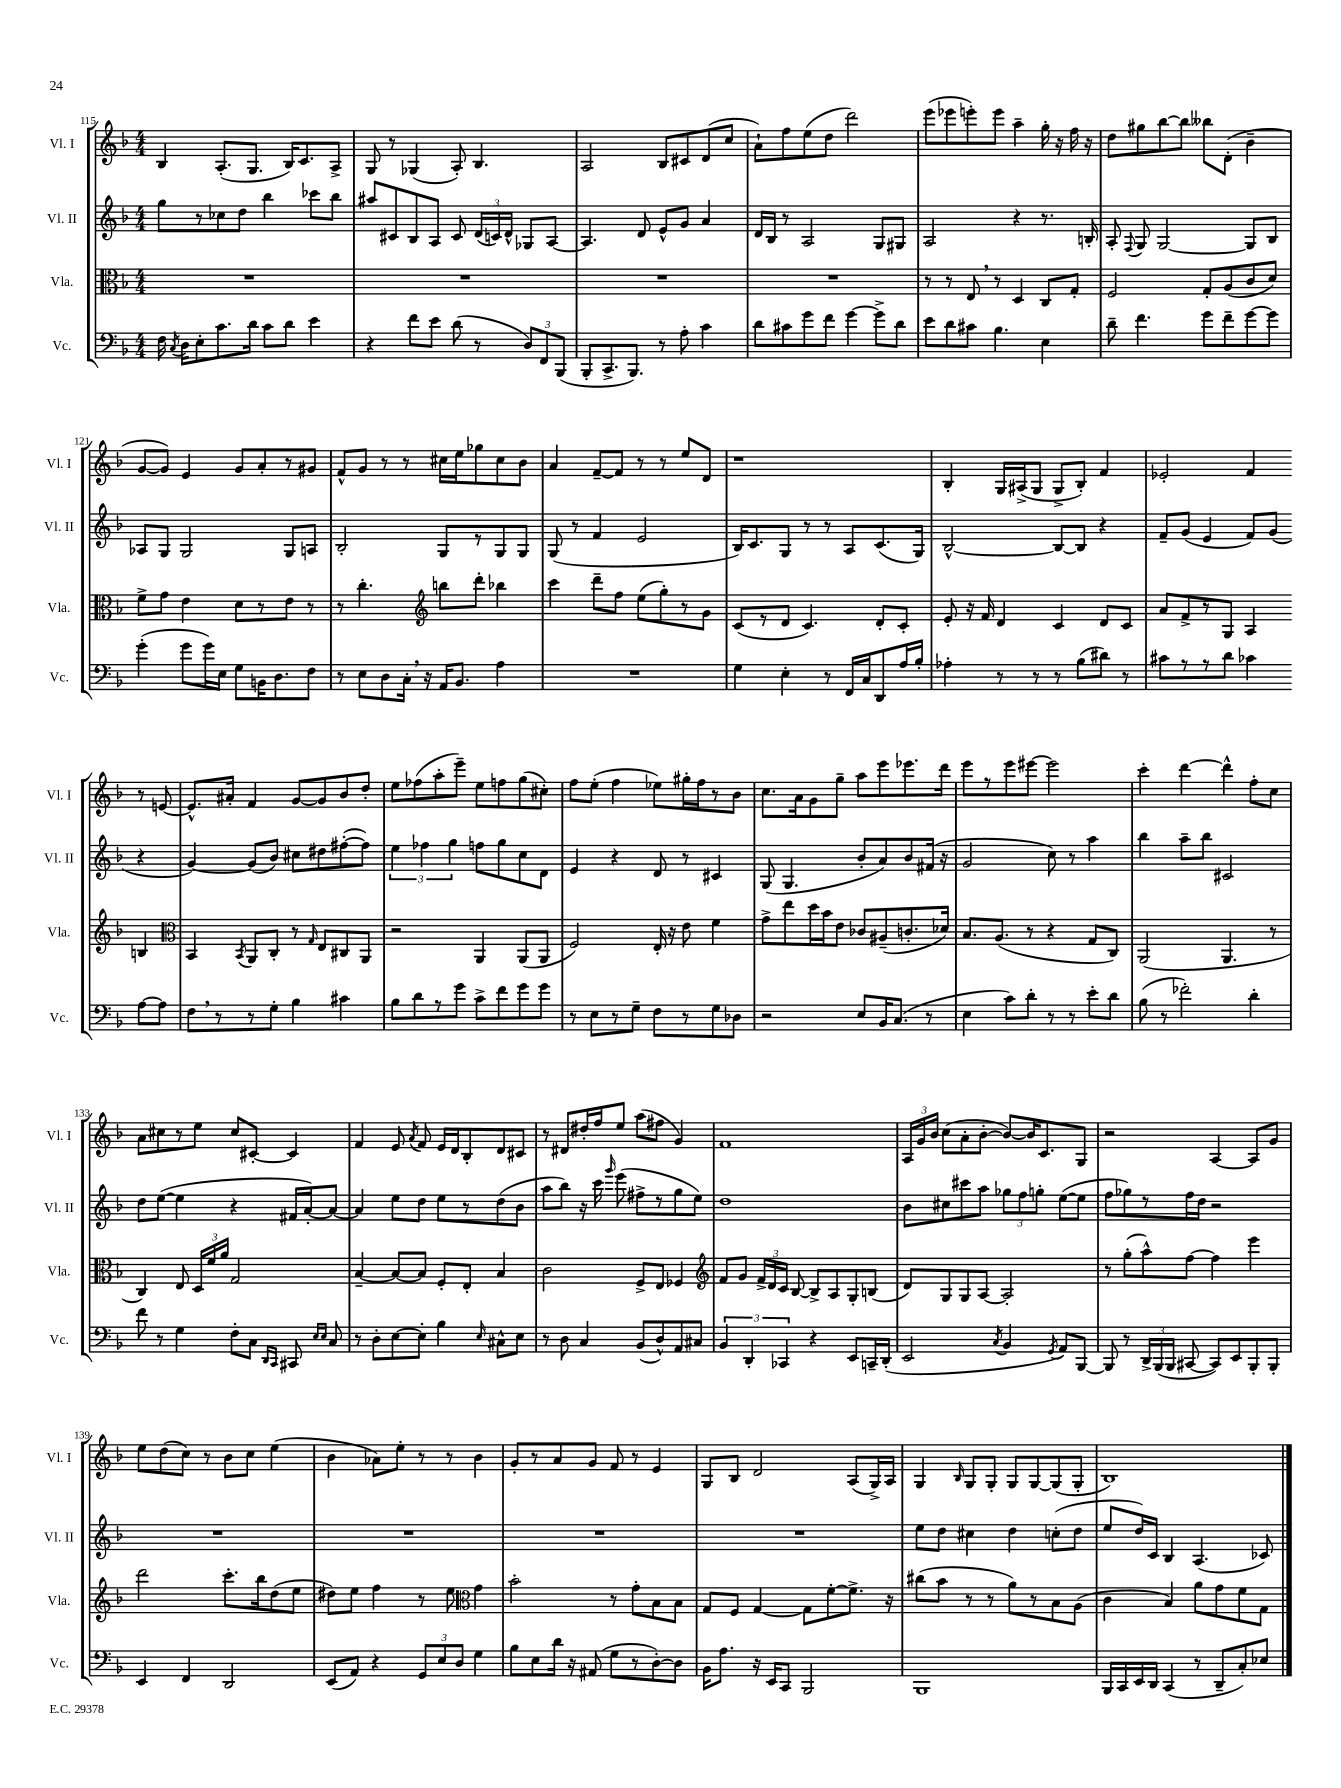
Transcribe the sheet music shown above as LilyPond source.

<<
\new StaffGroup <<
\new Staff = "s0" \with { instrumentName = "Vl. I" shortInstrumentName = "Vl. I" } {
    \clef treble \key f \major \numericTimeSignature \time 4/4
    \autoBeamOff bes4 a8.[-.( g8.] bes16[) c'8. a8]-> |
    g8 r8 ges4( a8-.) bes4. |
    a2 bes8[ cis'8 d'8( c''8] |
    a'8[-!) f''8 e''8( d''8] d'''2) |
    e'''8[( ees'''8 e'''8-.) e'''8] a''4-- g''16-. r16 f''16 r16 |
    d''8[ gis''8 bes''8~ bes''8] beses''8[ d'8]-.( bes'4-- |
    g'8[~ g'8]) e'4 g'8[ a'8-. r8 gis'8] |
    f'8[-^ g'8] r8 r8 cis''16[ e''16 ges''8 cis''8 bes'8] |
    a'4 f'8[~-- f'8] r8 r8 e''8[ d'8] |
    r1 |
    bes4-. g16[ ais16->( g8] g8[-> bes8]-.) f'4 |
    ees'2-. f'4 r8 e'8~ |
    e'8.[-^ ais'16]-. f'4 g'8[~ g'8 bes'8 d''8]-. |
    e''8[ fes''8( a''8-. e'''8]--) e''8[ f''8 g''8( cis''8]-.) |
    f''8[ e''8]-.( f''4 ees''8[) gis''16-. f''16 r8 bes'8] |
    c''8.[ a'16 g'8 g''8]-- a''8[ e'''8 ees'''8. d'''16] |
    e'''8[ r8 e'''8 eis'''8]~ eis'''2 |
    c'''4-. d'''4~ d'''4-^ f''8[-. c''8] |
    a'8[ cis''8 r8 e''8] cis''8[ cis'8]~-. cis'4 |
    f'4 e'8 \acciaccatura { a'8 } f'8 e'16[ d'16 bes8-. d'8 cis'8] |
    r8 dis'8[ dis''16-. f''16 e''8] a''8[( fis''8] g'4) |
    f'1 |
    \tuplet 3/2 { a16[ g'16 bes'16] } c''8[( a'8-. bes'8]~-. bes'8[~) bes'16 c'8. g8] |
    r2 a4~ a8[ g'8] |
    e''8[ d''8( c''8]) r8 bes'8[ c''8] e''4( |
    bes'4 aes'8[) e''8]-. r8 r8 bes'4 |
    g'8[-. r8 a'8 g'8] f'8 r8 e'4 |
    g8[ bes8] d'2 a8[( g16->) a16] |
    g4 \grace { bes16 } g8[ g8]-. g8[ g8~ g8( g8]-. |
    bes1) \bar "|." |
}
\new Staff = "s1" \with { instrumentName = "Vl. II" shortInstrumentName = "Vl. II" } {
    \clef treble \key f \major \numericTimeSignature \time 4/4
    \autoBeamOff g''8[ r8 ces''8 d''8] bes''4 ces'''8[ bes''8] |
    ais''8[ cis'8 bes8 a8] cis'8 \tuplet 3/2 { d'16[( c'16) d'16]-^ } ges8[ a8]~ |
    a4. d'8 e'8[-^ g'8] a'4 |
    d'16[ bes16] r8 a2 g8[ gis8] |
    a2 r4 r8. b16-. |
    a8-. \appoggiatura { f8 } g8 g2~ g8[ bes8] |
    aes8[ g8] g2 g8[ a8] |
    bes2-. g8[ r8 g8 g8] |
    g8( r8 f'4 e'2 |
    bes16[) c'8. g8] r8 r8 a8[ c'8.( g16]) |
    bes2~-^ bes8[~ bes8] r4 |
    f'8[-- g'8]( e'4 f'8[) g'8]( r4 |
    g'4~) g'8[( bes'8]) cis''8[ dis''8 fis''8~-.( fis''8]) |
    \tuplet 3/2 { e''4 fes''4 g''4 } f''8[ g''8 c''8 d'8] |
    e'4 r4 d'8 r8 cis'4 |
    g8( g4. bes'8[-. a'8) bes'8 fis'16]( r16 |
    g'2 c''8) r8 a''4 |
    bes''4 a''8[-- bes''8] cis'2 |
    d''8[ e''8]~( e''4 r4 fis'16[ a'16~-.) a'8]~ |
    a'4 e''8[ d''8] e''8[ r8 d''8( bes'8] |
    a''8[ bes''8]) r16 c'''16 \grace { g'''16 } e'''8( fis''8[-> r8 g''8 e''8]) |
    d''1 |
    bes'8[ cis''8 cis'''8 a''8] \tuplet 3/2 { ges''8[ f''8 g''8]-. } e''8[~( e''8] |
    f''8[ ges''8) r8 f''16 d''16] r2 |
    R1 |
    R1 |
    R1 |
    R1 |
    e''8[ d''8] cis''4 d''4 c''8[-.( d''8] |
    e''8[ d''16) c'16] bes4 a4.( ces'8) \bar "|." |
}
\new Staff = "s2" \with { instrumentName = "Vla." shortInstrumentName = "Vla." } {
    \clef alto \key f \major \numericTimeSignature \time 4/4
    \autoBeamOff R1 |
    R1 |
    R1 |
    R1 |
    r8 r8 e8 \breathe r8 d4 c8[ g8]-. |
    f2 g8[-. a8( c'8 d'8]) |
    f'8[-> g'8] e'4 d'8[ r8 e'8] r8 |
    r8 c''4.-. \clef treble b''8[ d'''8]-. bes''4 |
    c'''4 d'''8[-- f''8] e''8[( g''8-.) r8 g'8] |
    c'8[( r8 d'8] c'4.) d'8[-. c'8]-. |
    e'8-. r16 f'16 d'4 c'4 d'8[ c'8] |
    a'8[ f'8-> r8 g8] a4 b4 |
    \clef alto bes,4 \acciaccatura { bes,8 } a,8[ c8]-. r8 \grace { g16 } e8[ cis8 a,8] |
    r2 a,4 a,8[( a,8] |
    f2) e16-. r16 e'8 f'4 |
    g'8[-> e''8 d''16 bes'16 e'8] ces'8[ ais8--( c'8.-. des'16]) |
    bes8.[ a8.]( r8 r4 g8[ c8]) |
    a,2( a,4. r8 |
    c4) e8 \tuplet 3/2 { d16[ f'16 a'16] } g2 |
    bes4~-- bes8[~ bes8] f8[-. e8]-. bes4 |
    c'2 f8[-> e8] fes4 |
    \clef treble f'8[ g'8] \tuplet 3/2 { f'16[-> d'16 c'16] } bes8~ bes8[-> a8 g8-. b8]( |
    d'8[) g8 g8 a8]~ a2-. |
    r8 g''8[-.( a''8-^) f''8]~ f''4 e'''4 |
    d'''2 c'''8.[-. bes''16 d''8( e''8] |
    dis''8[) e''8] f''4 r8 e''8 \clef alto g'4 |
    bes'2-. r8 g'8[-. bes8 bes8] |
    g8[ f8] g4~ g8[ f'8~-. f'8.]-> r16 |
    cis''8[( bes'8] r8 r8 a'8[) r8 bes8 a8]( |
    c'4 bes4) a'8[ g'8 f'8 g8] \bar "|." |
}
\new Staff = "s3" \with { instrumentName = "Vc." shortInstrumentName = "Vc." } {
    \clef bass \key f \major \numericTimeSignature \time 4/4
    \autoBeamOff f16 \acciaccatura { c8 } d16[ e8-. c'8. d'16] c'8[ d'8] e'4 |
    r4 f'8[ e'8] d'8( r8 \tuplet 3/2 { d8[) f,8 bes,,8]( } |
    bes,,8[-. c,8.-> bes,,8.]) r8 a8-. c'4 |
    d'8[ cis'8 g'8 f'8] g'4~ g'8[-> d'8] |
    e'8[ d'8 cis'8] bes4. e4 |
    d'8-- f'4. g'8[ f'8-- g'8~ g'8] |
    g'4-.( g'8[ g'16) e16] g8[ b,16 d8. f8] |
    r8 e8[ d8 c16]-. \breathe r16 a,16[ bes,8.] a4 |
    R1 |
    g4 e4-. r8 f,16[ c16 d,8 a16 bes16]-. |
    aes4-. r8 r8 r8 bes8[( dis'8]) r8 |
    cis'8[ r8 r8 d'8] ces'4 a8[~ a8] |
    f8[ \breathe r8 r8 g8]-. bes4 cis'4 |
    bes8[ d'8 r8 g'8] c'8[-> f'8 g'8 g'8] |
    r8 e8[ r8 g8]-- f8[ r8 g8 des8] |
    r2 e8[ bes,16 c8.]( r8 |
    e4 c'8[) d'8]-. r8 r8 e'8[-. d'8] |
    bes8( r8 fes'2-.) d'4-. |
    f'8 r8 g4 f8[-. c8] \grace { d,16[ c,16] } cis,8 \grace { e16[ e16] } c8 |
    r8 d8[-. e8~ e8]-. bes4 \grace { e16 } cis8[-^ e8] |
    r8 d8 c4 bes,8[( d8-^) a,8 cis8] |
    \tuplet 3/2 { bes,4 d,4-. ces,4 } r4 e,8[ c,16-- d,16]-.( |
    e,2 \acciaccatura { c8 } bes,4 \acciaccatura { g,8 } a,8[) bes,,8]~ |
    bes,,8 r8 \tuplet 3/2 { d,16[-> bes,,16( bes,,16] } cis,8~ cis,8[) e,8 bes,,8-. bes,,8]-. |
    e,4 f,4 d,2 |
    e,8[( a,8]) r4 \tuplet 3/2 { g,8[ e8 d8] } g4 |
    bes8[ e8 d'16] r16 ais,8( g8[ r8 d8~-.) d8] |
    bes,16[ a8.] r16 e,16[ c,8] bes,,2 |
    bes,,1 |
    bes,,16[ c,16 e,16 d,16] c,4( r8 d,8[-- c8-.) ees8] \bar "|." |
}
>>
>>
\layout { \context { \Score currentBarNumber = #115 } }
